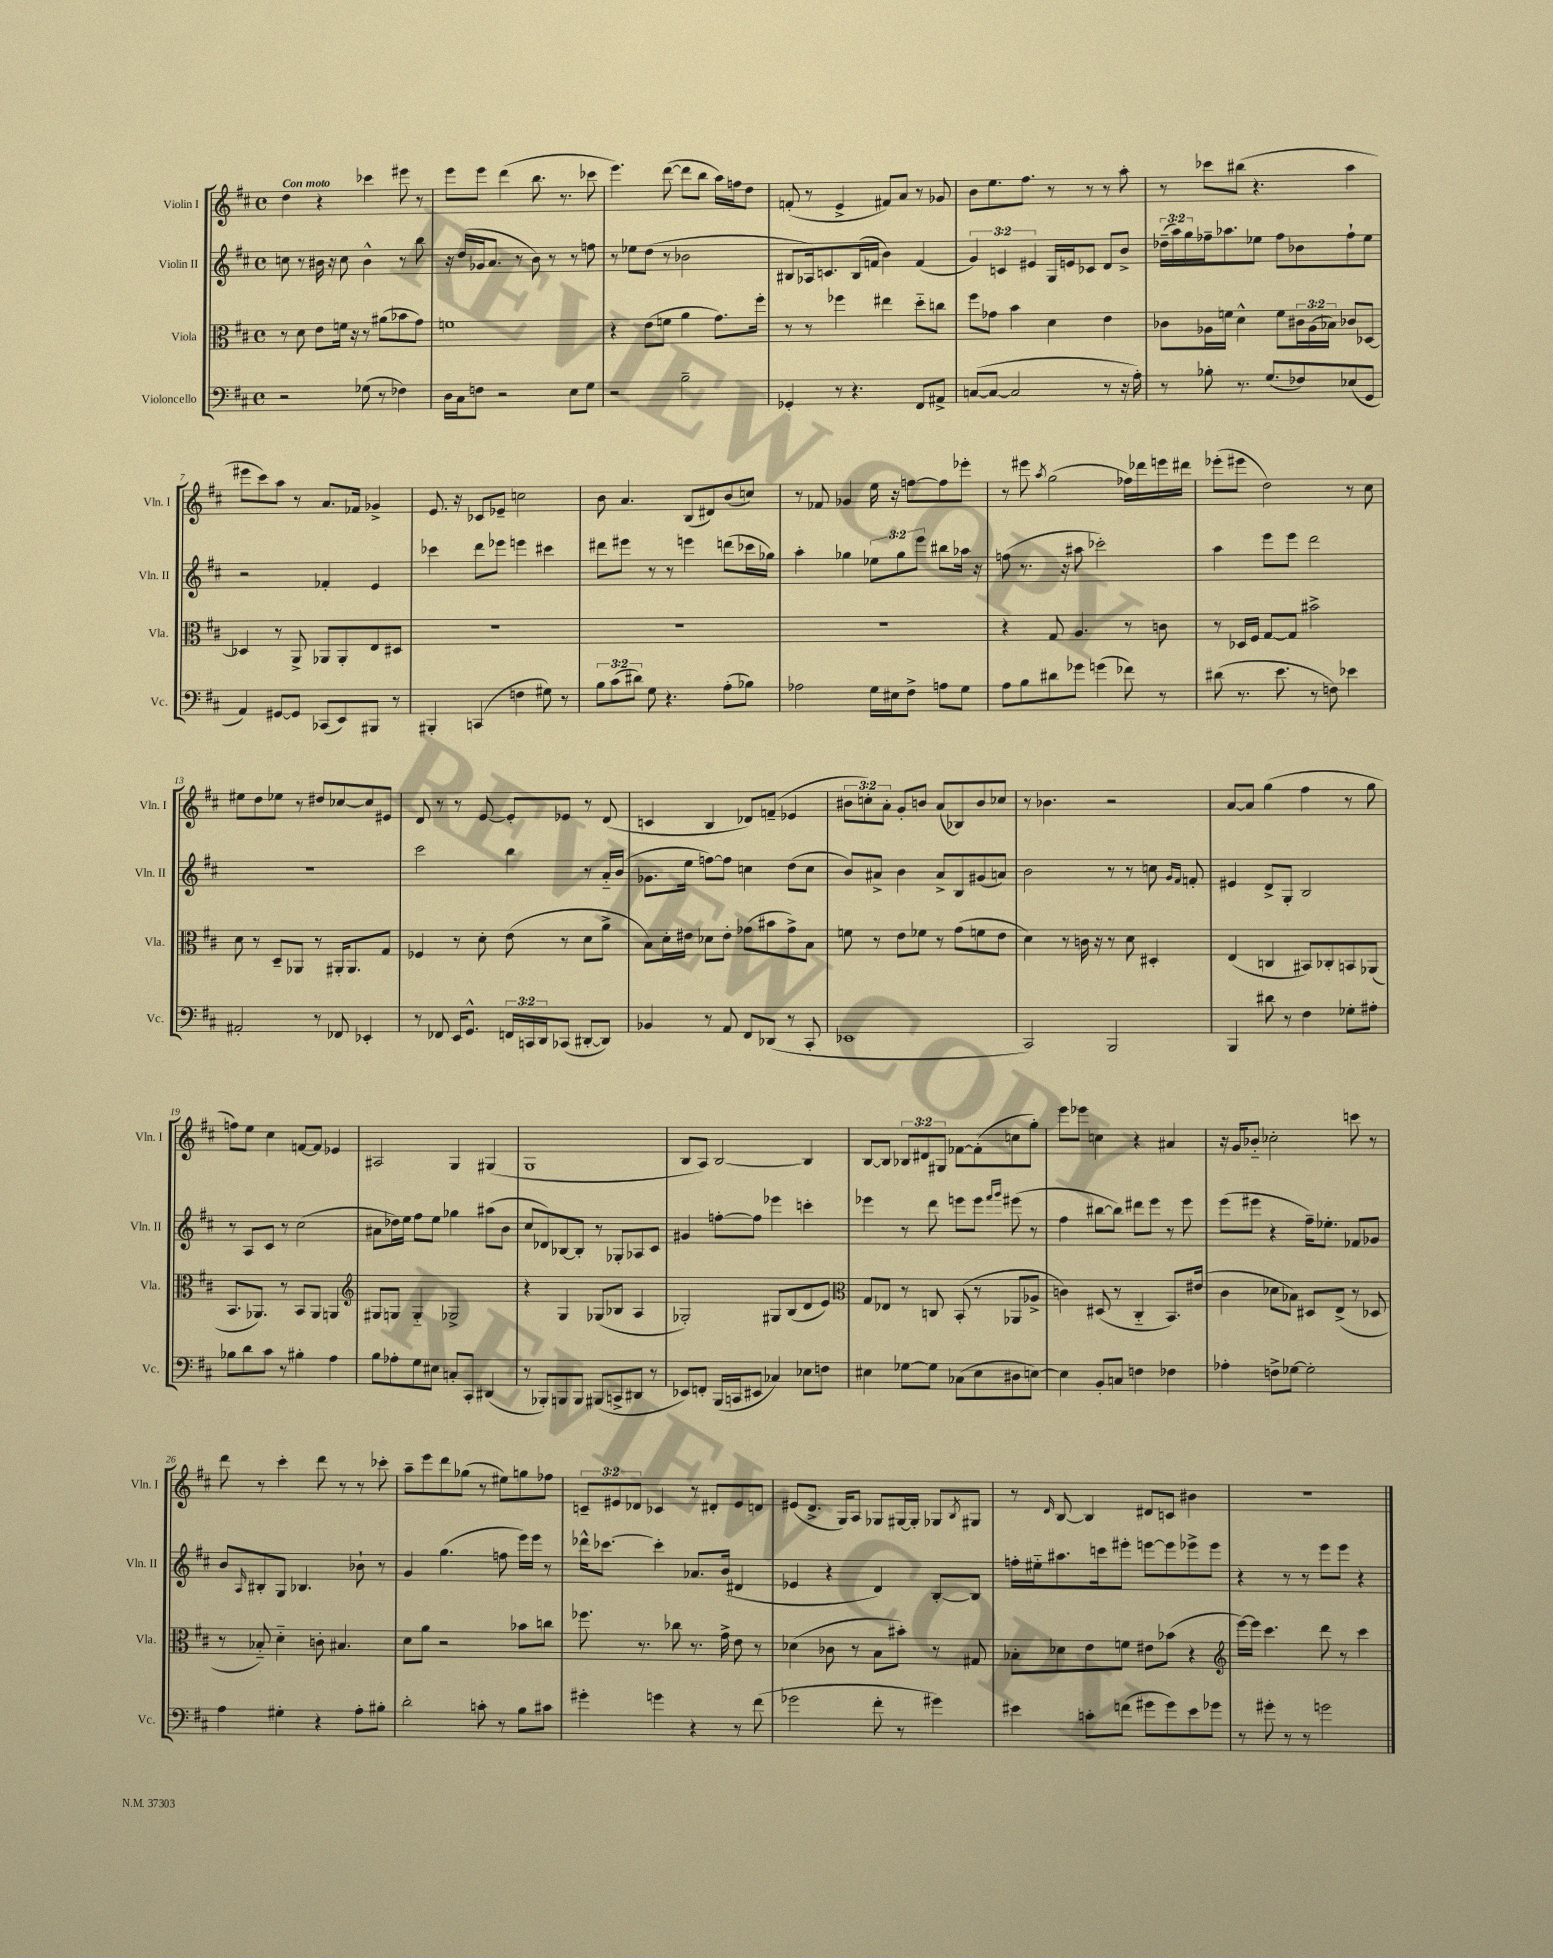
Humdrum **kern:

**kern	**kern	**kern	**kern
*staff4	*staff3	*staff2	*staff1
*clefF4	*clefC3	*clefG2	*clefG2
*k[f#c#]	*k[f#c#]	*k[f#c#]	*k[f#c#]
*M4/4	*M4/4	*M4/4	*M4/4
*met(c)	*met(c)	*met(c)	*met(c)
2r	8r	8cc\	4dd\
.	8d\	8r	.
.	8e\L	16b#\	4r
.	.	16r	.
.	16f\Jk	8cc\	.
.	16r	.	.
(8G-\	8r	4b#^^\	4ccc-\
8r	(8a#\L	.	.
4F-\)	8b-\	8r	8eee#\
.	8g\J)	8bb\	8r
=	=	=	=
16D\LL	1f	16r	8eee\L
16C#\J	.	(16dd/LL	.
8F\J	.	16g-/J	8eee\J
.	.	8.a/J	.
2r	.	.	(4ddd\
.	.	8r	.
.	.	8b\)	8.bb\
.	.	8r	.
.	.	.	8.r
8E\L	.	8r	.
8G\J	.	8ff\	8ccc-\
=	=	=	=
2r	4r	8r	4.eee\)
.	.	8ee-\L	.
.	(8e\L	(8dd\J	.
.	8f\J	8r	([8ddd\
2B~\	4a\	2b-\	8ddd\]L
.	.	.	8bb\J
.	8.g\L)	.	16aa\LL)
.	.	.	16ff\J
.	.	.	8dd\J
.	16ff#'\Jk	.	.
=	=	=	=
4GG-'/	8r	8B#/L	(8f'/
.	8r	16A-/k)	8r
.	.	8.c/	.
8r	4ff-\	.	4e^/
4.r	.	(16B#/L	.
.	.	16f/JJ	.
.	4ee#\	4b\)	8f#/L)
.	.	.	8a/J
8FF#/L	8dd'~\L	(4f/	8r
8AA#^/J	8cc\J	.	8g-/
=	=	=	=
([8C/L	8ff#\L	6g/)	8b\L
8C/_J	8g-\J	.	8.ee\
.	.	6c/	.
2C/]	4b\	.	.
.	.	.	8.ff#\J
.	.	6e#/	.
.	4d\	16G/LL	8r
.	.	16e/J	.
.	.	8c-/J	8r
8r	4e\	8d/L	8r
16r	.	8b^/J	8aa'\
16A'\)	.	.	.
=	=	=	=
8r	8c-\L	(24dd-~\LL	8r
.	.	24aa\)	.
.	.	24gg\	.
8B-'\	16A-\L	16ff-~\J	8ccc-\L
.	16f\JJ	8.aa-\	.
8.r	4d^^\	.	(8bb#\J
.	.	8ee-\J	4.r
(8.G/L	.	.	.
.	8f\L	8ff-\L	.
8F-/)	24c#\L	8b-\	.
.	(24A-\	.	.
.	24B-\JJ)	.	.
(8E-/	8c-/L	8ff-`\	4aa\
8GG/J	[8D-/J	8ee-\J	.
=	=	=	=
4AA/)	4D-/]	2r	8eee#\L
.	.	.	8ccc#\)
[8GG#/L	8r	.	8aa\J
8GG#/]J	8AA^/	.	8r
(8CC-/L	8AA-/L	4f-'/	8.a/L
8EE/)	8AA-'/	.	.
.	.	.	16f-/Jk
8BBB#/J	8E/	4e/	4g-^/
8r	8D#/J	.	.
=	=	=	=
4BBB#'/	1r	4ccc-\	8.e/
.	.	.	16r
(4CC/	.	8ddd\L	8c-/L
.	.	8eee-\J	8e-~/J
4F\	.	4eee\	2cc\
8G#\)	.	4ccc#\	.
8r	.	.	.
=	=	=	=
12B\L	1r	8ddd#\L	8b\
(12c#\	.	.	.
.	.	8eee#\J	4.a/
12d#\J)	.	.	.
8G\	.	8r	.
4.r	.	8r	.
.	.	4eee\	(8B/L
.	.	.	8d#/)
(8A'\L	.	(8ddd\L	(8b/
8B-\J)	.	16ccc-\L	8cc/J)
.	.	16gg-\JJ)	.
=	=	=	=
2A-\	1r	4aa'\	8r
.	.	.	8f-/
.	.	4gg-\	4g-/
16G\LL	.	12ee-\L	16ee\
16E#\J	.	.	16r
.	.	12gg-\	.
8F#^\J	.	.	[8ff\L
.	.	12eee\J	.
8A\L	.	8bb#\L	8ff\]
8G\J	.	16aa-\Jk	8eee-'\J
.	.	16r	.
=	=	=	=
8A\L	4r	(8ff\	8r
8B\	.	8.r	8eee#\
.	.	.	8qaa/
8d#\	8G/	.	(2gg\
.	.	16r	.
8g-\J	4.A/	8aa#\	.
(4g\	.	2ccc-'\)	.
8f-\)	8r	.	16ff-\LL)
.	.	.	16ddd-\
8r	8c\	.	16eee\
.	.	.	16ddd#\JJ
=	=	=	=
(8d#\	8r	4aa\	(8eee-'\L
8.r	16D-/LL	.	8eee#\J
.	16F#/JJ	.	.
.	[8G/L	8eee\L	2dd\)
8.e\	.	.	.
.	8G/]J	8eee\J	.
8r	2b#^\	2ddd\	.
8F\)	.	.	.
4e-\	.	.	8r
.	.	.	8cc#\
=	=	=	=
2AA#'/	8d\	1r	8ee#\L
.	8r	.	8dd\
.	8D~/L	.	8ee-\J
.	8AA-/J	.	8r
8r	8r	.	8dd#/L
8FF-/	16AA#'/LK	.	[8cc-/
.	8.AA#/	.	.
4EE-'/	.	.	8cc-/]
.	8G/J	.	8e#/J
=	=	=	=
8r	4F-/	2ccc#\	8d/
8FF-/	.	.	8r
16EE/LK	8r	.	8r
8.GG^^/J	.	.	.
.	8d'\	.	[8e/
24FF/LL	(8e\	4bb\	8e'/]L
24CC/	.	.	.
24DD/J	.	.	.
(8CC-/J	8r	.	8e-/J
[8DD#'/L	8d\L	8r	8r
8DD#/]J)	8a^\J	16a'~/LL	(8d/
.	.	(16b/JJ	.
=	=	=	=
4BB-/	8B\L)	8.g-\L	4c/
.	16d'\L	.	.
.	16e#\JJ	16ee\Jk	.
8r	8d-\L	[8ff\L)	4B/
8AA/	8e#'\J	8ff\]J	.
8FF#/L	(8g-\L	4cc\	8d-/L)
(8DD-/J	8b#\	.	(8f~/J
8r	8g-^\)	(8dd\L	4e-/
8CC#'/	8B\J	8cc\J	.
=	=	=	=
1EE-	8f\	8b/L)	12b#\L
.	.	.	12cc'\)
.	8r	8a#^/J	.
.	.	.	12a'\J
.	8e\L	4b\	8g'/L
.	8f-\J	.	8b/J
.	8r	8a#^/L	(8a/L
.	(8g\L	8B/	8B-/)
.	8f\	(8g#/	8b/
.	8e\J	8a/J)	8cc-/J
=	=	=	=
2CC#/)	4d\)	2b\	8r
.	.	.	4.b-\
.	8r	.	.
.	16c\	.	.
.	16r	.	.
2BBB/	8r	8r	2r
.	8d\	8r	.
.	4D#'/	8cc\	.
.	.	16qqg/LL	.
.	.	16qqf#/JJ	.
.	.	8f'/	.
=	=	=	=
4BBB/	(4E/	4e#/	[8a/L
.	.	.	8a/]J
8d#\	4C/	8d^/L	(4gg\
8r	.	8G'/J	.
4F#\	8BB#/L)	2B/	4ff#\
.	8C-'/	.	.
8G-'\L	8BB/	.	8r
8A#'\J	(8AA-/J	.	8gg\
=	=	=	=
8B-\L	8.BB/L	8r	8ff\L)
8d\	.	8A/L	8ee\J
.	8.AA-/J)	.	.
8c#\J	.	8c#/J	4cc#\
8r	8r	8r	.
4B#'\	8BB/L	(2cc#\	[8f/L
.	8AA-/J	.	8f/]J
4A\	4AA/	.	4e-/
=	=	=	=
*	*clefG2	*	*
8B\L	8G#/L	8a#\L	2A#/
8A-'\	8G/J	16dd-\L)	.
.	.	16ee\JJ	.
8G\	4G'~/	8ff#\L	.
8E#\J	.	8ee\J	.
8C'/L	2G-^/	4gg-\	4G/
8CC#'/J	.	.	.
(4DD#/	.	(8aa#\L	(4G#/
.	.	8b\J	.
=	=	=	=
8r	4r	8cc#/L	1G
8BBB-'/L)	.	8d-/)	.
8BBB/	4G/	[8B-/	.
8BBB/J	.	8B-'/]J	.
(8BBB#/L	(8G-/L	8r	.
8CC^/	8B-/J	8G-'/L	.
8DD#/J	4A/	8A-/	.
8r	.	8c#/J	.
=	=	=	=
8EE-/L)	2G-'/)	4g#/	8B/L
8FF'/J	.	.	8A/J)
(16BBB/LL	.	[8ff'\L	[2B/
16CC/J	.	.	.
8EE#/J	.	8ff\]J	.
4C-/)	8G#/L	4eee-\	.
.	(8B/	.	.
8E-\L	8d/	4ccc'\	4B/]
8F\J	8e/J)	.	.
=	=	=	=
*	*clefC3	*	*
4E#\	8G/L	4eee-\	[8B/L
.	8E-/J	.	8B/]J
[8G-\L	8r	8r	12B-/L
.	.	.	12d#/
8G-\]J	8C/	8ddd\	.
.	.	.	12G#/J
(8C-\L	(8BB'/	8eee\L	[8f-\L
8E#\	8r	8eee\J	(8f-'\]
.	.	16qqfff#/LL	.
.	.	16qqggg/JJ	.
8D#\	8AA-/L	(8eee#\	8cc\
[8E\J)	8A-^/J	8r	8gg'\J)
=	=	=	=
4E\]	4c\)	4ff#\	8eee\L
.	.	.	8eee-\J
8BB'/L	(8D#/	[8bb#\L	4cc\
8C/J	8r	8bb#\]J)	.
4F\	4C#'~/	8ddd#\L	4r
.	.	8eee\J	.
4F-\	8.BB/L)	8r	4a#/
.	.	8eee\	.
.	(16e#/Jk	.	.
=	=	=	=
4A-'\	4c#\	(8eee\L	16r
.	.	.	16g/LK
.	.	8eee#\J	8b-'~/J
8F^\L	8d-\L	4r	2cc-'\
[8G-\J	8B-\J)	.	.
2G-'\]	8D#/L	16ff#~\LK)	.
.	.	8.ee-'\J	.
.	(8E^/J	.	.
.	8r	8f-/L	8ccc\
.	8D-/	8g-/J	8r
=	=	=	=
4A\	8r	8b/L	8ddd\
.	.	16qqA/	.
.	8B-'~/)	8B#'/	8r
4G#'\	4d'~\	8G/J	4ccc#'\
.	.	4.B-/	.
4r	8c'\	.	8ddd\
.	4.B#/	.	8r
8A'\L	.	8b-`\	8r
8B#'\J	.	8r	8ccc-'\
=	=	=	=
2d'\	8d\L	4g/	8aa~\L
.	8a\J	.	8eee\
.	2r	(4.gg\	8ddd\
.	.	.	(8gg-\J
8c'\	.	.	8r
8r	.	8ff\	8ee#\L)
8B\L	8b-\L	16eee\LL)	8gg\
.	.	16eee\JJ	.
8c#\J	8cc\J	8r	8ff-\J
=	=	=	=
4g#'\	8.ff-\	16ddd-^^\LK	12c~/L
.	.	[8.ccc-\J	.
.	.	.	12e#/
.	.	.	12d-/J
.	8.r	.	.
4g\	.	4ccc-'\]	4c-/
.	8cc-\	.	.
4r	8.r	8.a-/L	8r
.	.	.	8d#'/L
.	16g^\	(16b/Jk	.
8r	8e\	4d#/	8e#/
(8f#\	8r	.	8d/J
=	=	=	=
2g-\	(4d-\	4e-/	(8e#/L
.	.	.	8.d^/J
.	8c-\	4r	.
.	.	.	16G/LK)
.	8r	.	8A/J
8f#'\	8B\L	4d/)	8G-/L
8r	8b#'\J)	.	[16G#/L
.	.	.	16G#'/]JJ
4g#\)	8r	[8B'/L	8G-/L
.	.	.	8qB/
.	8G#/	8B/]J	8G#/J
=	=	=	=
4e#\	8B-'\L	16ff'\LL	8r
.	.	16ee#'~\J	.
.	.	.	16qqd/
.	8d-\	8.aa#\	[8B/
8c'\L	8e\	.	4B/]
.	.	16ccc\k	.
(8f\J	8f\J	8eee#'\J	.
8g#\L	8e#\L	[8eee\L	8d#/L
8g#\)	(8b-\J	8eee\]	8c/J
8e#\	4r	8eee-^\	4b#\
8g-\J	.	8eee-\J	.
=	=	=	=
*	*clefG2	*	*
8r	[16eee\LL)	4r	1r
.	16eee\]JJ	.	.
8g#'\	4.ccc#\	.	.
8r	.	8r	.
8r	.	8r	.
2g\	8ddd\	8eee\L	.
.	8r	8eee\J	.
.	4ccc#\	4r	.
==	==	==	==
*-	*-	*-	*-
